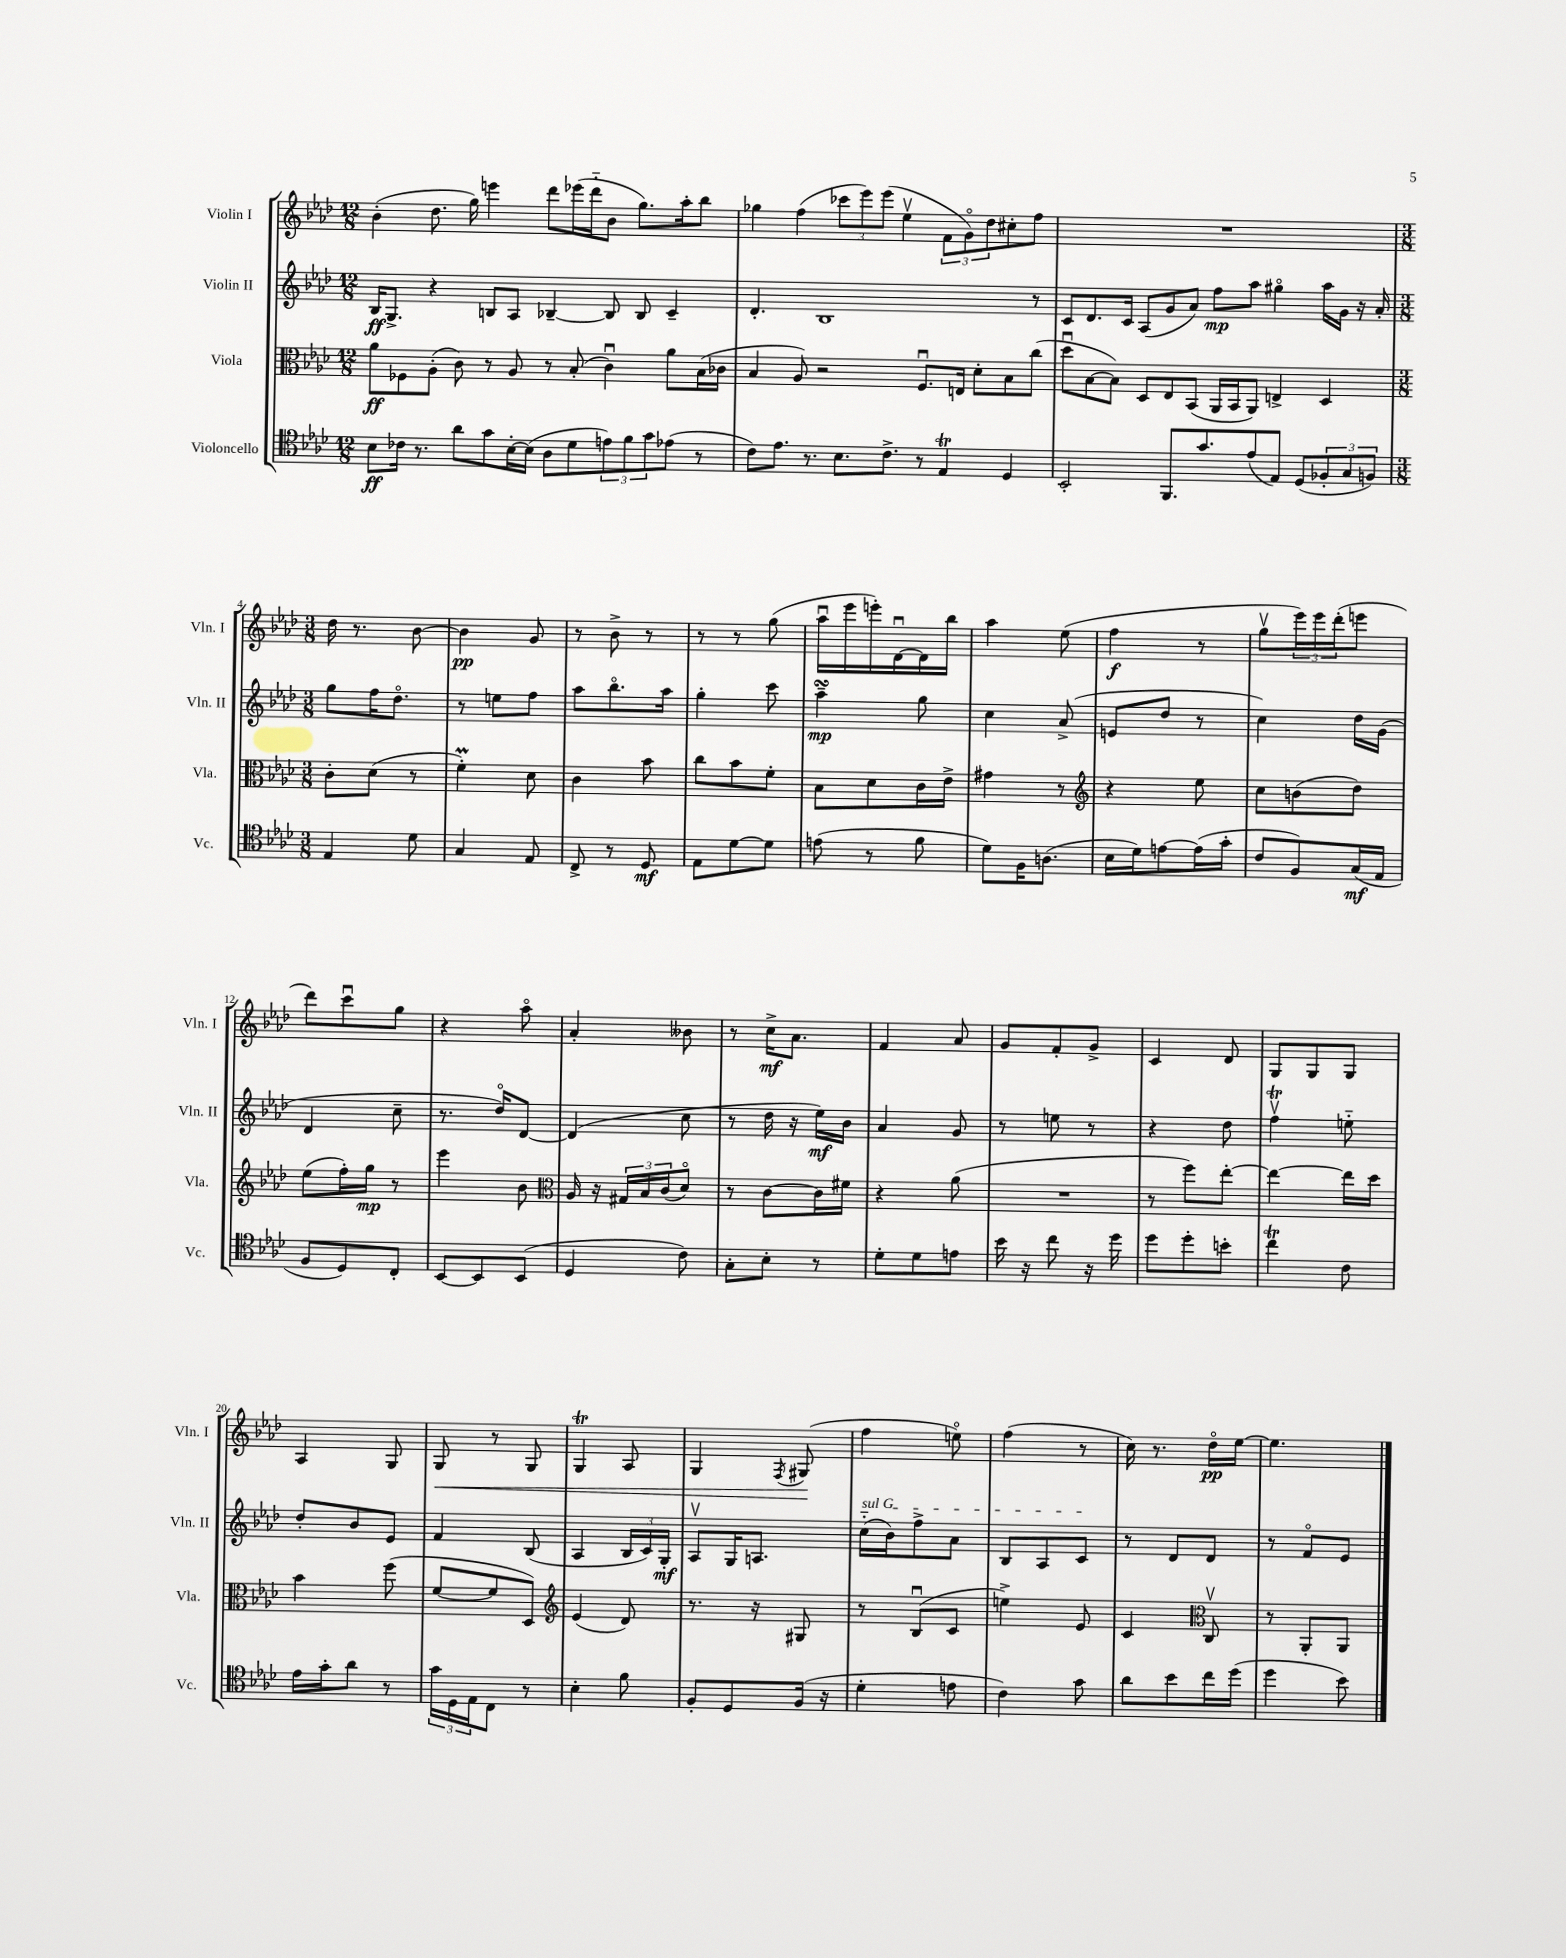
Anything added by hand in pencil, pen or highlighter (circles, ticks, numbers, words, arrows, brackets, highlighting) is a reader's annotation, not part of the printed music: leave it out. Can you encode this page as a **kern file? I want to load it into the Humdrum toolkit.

**kern	**kern	**kern	**kern
*staff4	*staff3	*staff2	*staff1
*clefC4	*clefC3	*clefG2	*clefG2
*k[b-e-a-d-]	*k[b-e-a-d-]	*k[b-e-a-d-]	*k[b-e-a-d-]
*M12/8	*M12/8	*M12/8	*M12/8
8B-\L	8a-\L	16B-/LK	(4b-'\
.	.	8.G^/J	.
16c-\Jk	8F-\	.	.
8.r	.	.	.
.	(8A-'\J	4r	8.dd-\
8a-\L	8c\)	.	.
.	.	.	16gg\)
8g\	8r	8B/L	4eee\
[16B-'\L	8A-/	8A-/J	.
(16B-\]JJ	.	.	.
8A-\L	8r	[4B-~/	8ddd-\L
8d-\	(8B-'/	.	(16eee-\L
.	.	.	16ddd-'~\J
12e\)	4cu\)	8B-/]	8b-\J
12f\	.	.	.
.	.	8B-/	8.gg\L)
12g\	.	.	.
(8e-\J	8a-\L	4c~/	.
.	.	.	16aa-'\k
8r	(16B-\L	.	8bb-\J
.	16c-\JJ	.	.
=	=	=	=
8c\L)	4B-/	4.d-'/	4gg-\
8.e-\J	.	.	.
.	8A-/)	.	(4ff\
8.r	.	.	.
.	2r	1B-	.
8.B-\L	.	.	12ccc-\L
.	.	.	12eee-\)
.	.	.	(12eee-\J
8.c^\J	.	.	.
.	.	.	4ee-v\
8r	8.Fu/L	.	.
4E-/	.	.	12f\L
.	16E/Jk	.	.
.	.	.	12go\)
.	8d-'\L	.	.
.	.	.	12dd-\
4D-/	8B-\	.	8cc#'\
.	(8cc\J	8r	8ff\J
=	=	=	=
2BB-'/	8dd-u\L	8c/L	1.r
.	[8B-\	8.d-/	.
.	8B-\]J)	.	.
.	.	16c/Jk	.
.	8D-/L	(8A-/L	.
8.FF/L	8E-/	8g/	.
.	(8BB-/J	8a-/J)	.
8.g/	.	.	.
.	16AA-/LL	8ff\L	.
.	16BB-/J	.	.
(8e-/	8AA-/J)	8aa-\J	.
8E-/J)	4E^/	4gg#o\	.
(8D-/L	.	.	.
12F-'/	4D-/	16aa-\LL	.
.	.	16g\JJ	.
12G/	.	.	.
.	.	16r	.
12F/J)	.	.	.
.	.	16a-'/	.
=	=	=	=
*M3/8	*M3/8	*M3/8	*M3/8
4E-/	8c'\L	8gg\L	16dd-\
.	.	.	8.r
.	(8d-\J	16ff\K	.
.	.	8.dd-o\J	.
8d-\	8r	.	[8b-\
=	=	=	=
4G/	4f'\)	8r	4b-\]
.	.	8ee\L	.
8E-/	8d-\	8ff\J	8g/
=	=	=	=
8C^/	4c\	8aa-\L	8r
8r	.	8.bb-o\	8b-^\
8D-/	8b-\	.	8r
.	.	16aa-\Jk	.
=	=	=	=
8E-\L	8cc\L	4gg'\	8r
[8d-\	8b-\	.	8r
8d-\]J	8f'\J	8ccc\	(8gg\
=	=	=	=
(8e\	8B-\L	4aa-~\	16aa-u\LL
.	.	.	16eee-\
8r	8d-\	.	16eee'\)
.	.	.	[16d-u\
8f\	16c\L	8gg\	16d-\]
.	16e-^\JJ	.	16bb-\JJ
=	=	=	=
8d-\L)	4g#\	4cc\	4aa-\
16F\K	.	.	.
(8.A\J	.	.	.
.	8r	(8a-^/	(8ee-\
=	=	=	=
*	*clefG2	*	*
16B-\LL	4r	8e/L	4ff\
16d-\J)	.	.	.
[8e\	.	8dd-/J	.
(16e\]L	8ee-\	8r	8r
16g'\JJ	.	.	.
=	=	=	=
8c/L	8cc\L	4cc\)	8ggv\L
8F/)	(8b\	.	24eee-\L)
.	.	.	24eee-\
.	.	.	(24ddd-'\J
(16G/L	8dd-\J)	16dd-\LL	8eee\J
16E-/JJ	.	(16g\JJ	.
=	=	=	=
8F/L	(8ee-\L	4d-/	8ddd-\L)
8D-/)	16ff'\L)	.	8cccu\
.	16gg\JJ	.	.
8C'/J	8r	8cc~\	8gg\J
=	=	=	=
[8BB-/L	4eee-\	8.r	4r
8BB-/]	.	.	.
.	.	16dd-o/LK)	.
(8BB-/J	8b-\	[8d-/J	8aa-o\
=	=	=	=
*	*clefC3	*	*
4D-/	16A-/	(4d-/]	4a-'/
.	16r	.	.
.	24G#/LL	.	.
.	24B-/	.	.
.	(24c/J	.	.
8c\)	8d-o/J)	8cc\	8b--\
=	=	=	=
8G'\L	8r	8r	8r
8B-'\J	[8c\L	16dd-\	16cc^\LK
.	.	16r	8.a-\J
8r	16c\]L	16ee-\LL)	.
.	16f#\JJ	16b-\JJ	.
=	=	=	=
8d-'\L	4r	4a-/	4f/
8d-\	.	.	.
8e\J	(8a-\	8g/	8a-/
=	=	=	=
16b-\	4.r	8r	8g/L
16r	.	.	.
8cc\	.	8ee\	8f'/
16r	.	8r	8g^/J
16dd-\	.	.	.
=	=	=	=
8dd-\L	8r	4r	4c/
8dd-'\	8ff\L)	.	.
8b'\J	[8ee-'\J	8dd-\	8d-/
=	=	=	=
4cc\	4ee-\_	4ffv\	8G/L
.	.	.	8G/
8c\	16ee-\]LL	8ee'~\	8G/J
.	16dd-\JJ	.	.
=	=	=	=
16e-\LL	4b-\	8dd-'/L	4A-/
16g'\J	.	.	.
8a-\J	.	8b-/	.
8r	(8ff\	8e-/J	8G/
=	=	=	=
24g\LL	[8f/L	4f/	8G/
24D-\	.	.	.
24E-\J	.	.	.
8C\J	8f/]	.	8r
8r	8D-/J)	(8B-/	8G/
=	=	=	=
*	*clefG2	*	*
4B-'\	(4e-/	4A-/	4G/
8f\	8d-/)	24B-/LL	8A-/
.	.	24c/)	.
.	.	24G'/JJ	.
=	=	=	=
8F'/L	8.r	8A-v/L	4G/
8D-/	.	16G/K	.
.	16r	8.A/J	.
.	.	.	8qF/
(16F/Jk	8G#/	.	(8G#/
16r	.	.	.
=	=	=	=
4d-'\	8r	(16cc'~\LL	4ff\
.	.	16b-\J)	.
.	(8B-u/L	8ff^\	.
8e\	8c/J	8a-\J	8eeo\)
=	=	=	=
4c\)	4ee^\)	8B-/L	(4ff\
.	.	8A-/	.
8g\	8e-/	8c/J	8r
=	=	=	=
8a-\L	4c/	8r	16cc\)
.	.	.	8.r
8b-\	.	8d-/L	.
*	*clefC3	*	*
16cc\L	8Cv/	8d-/J	16dd-o\LL
(16dd-\JJ	.	.	[16ee-\JJ
=	=	=	=
4dd-\	8r	8r	4.ee-\]
.	8AA-'/L	8fo/L	.
8b-\)	8AA-/J	8e-/J	.
==	==	==	==
*-	*-	*-	*-
